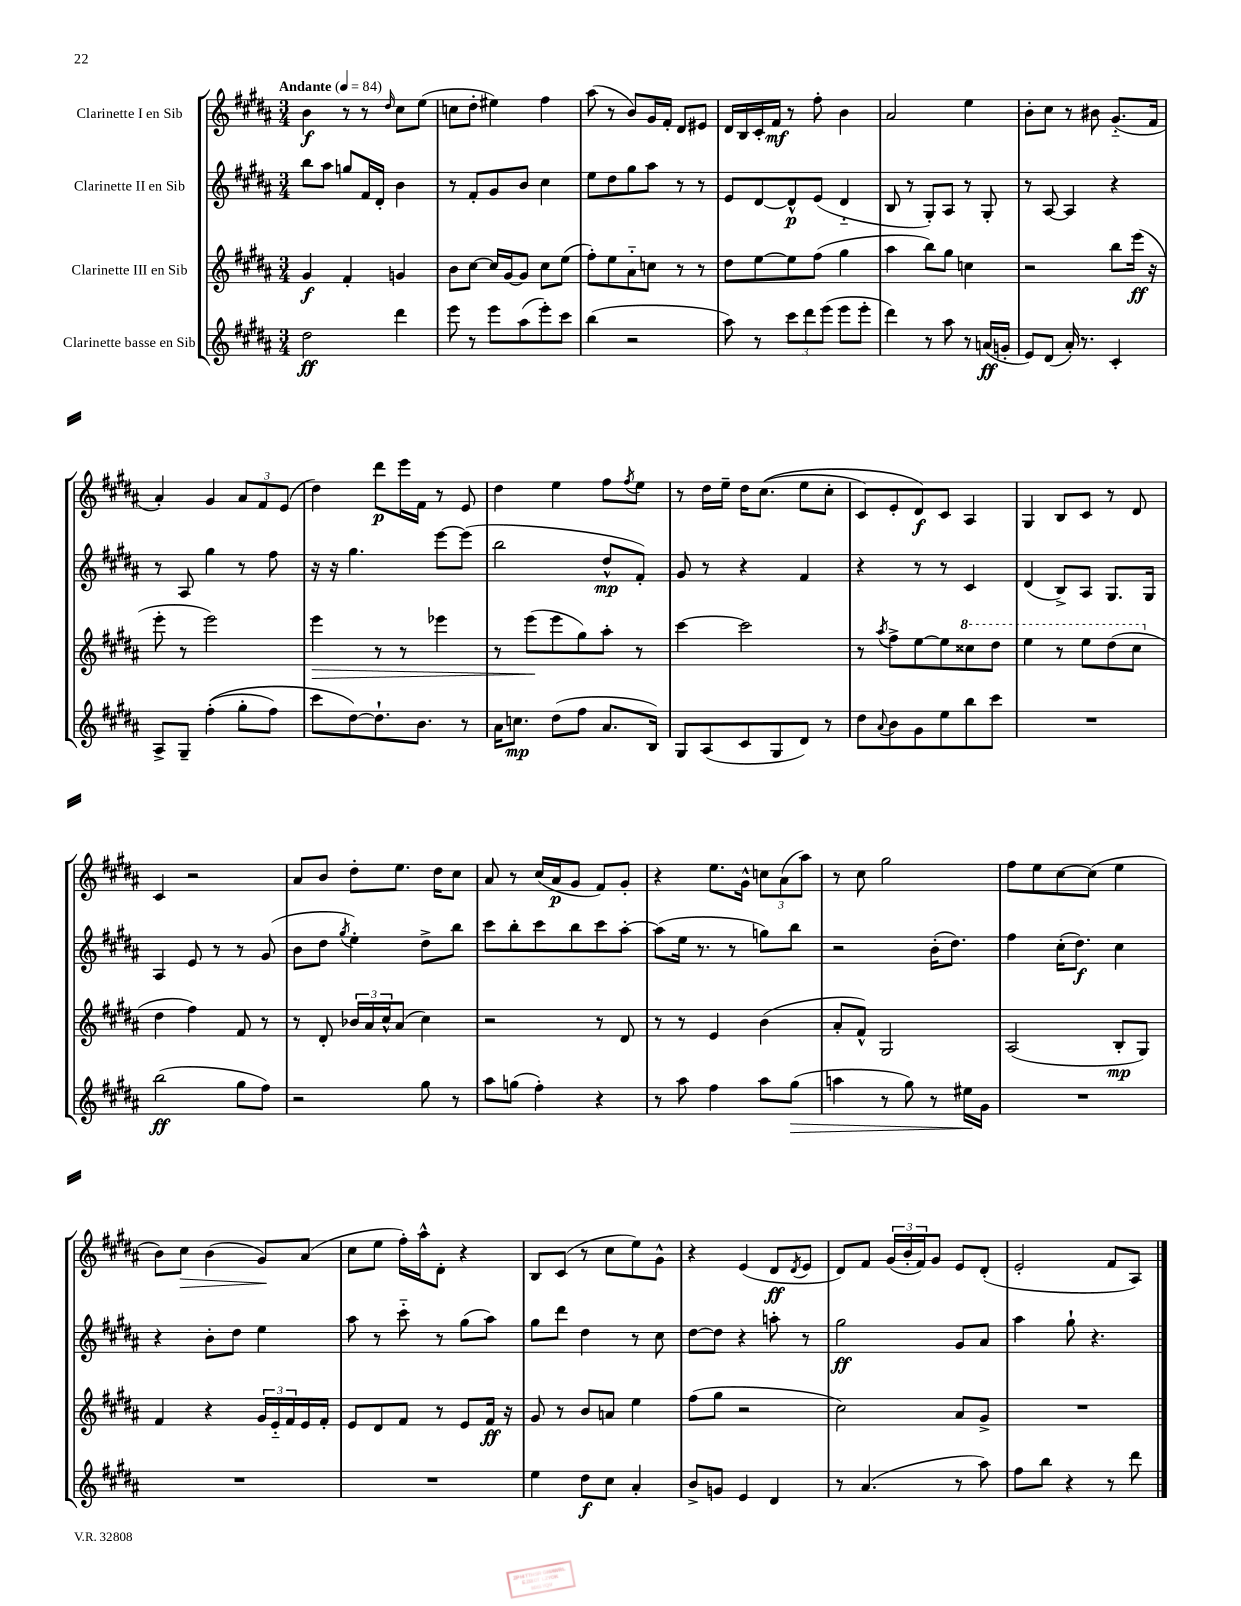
<<
\new StaffGroup <<
\new Staff = "s0" \with { instrumentName = "Clarinette I en Sib" } {
    \clef treble \key b \major \numericTimeSignature \time 3/4 \tempo "Andante" 4 = 84
    b'4\f r8 r8 \grace { dis''16 } cis''8 e''8( |
    c''8 dis''8-. eis''4) fis''4 |
    ais''8( r8 b'8) gis'16 fis'16-. dis'8 eis'8 |
    dis'16 b16 cis'16-. fis'16\mf r8 fis''8-. b'4 |
    ais'2 e''4 |
    b'8-. cis''8 r8 bis'8 gis'8.-_( fis'16 |
    ais'4-.) gis'4 \tuplet 3/2 { ais'8 fis'8 e'8( } |
    dis''4) dis'''8\p e'''16 fis'16 r8 e'8 |
    dis''4 e''4 fis''8 \acciaccatura { fis''8 } e''8 |
    r8 dis''16 e''16-- dis''16 cis''8.(\( e''8 cis''8-. |
    cis'8) e'8-. dis'8\f\) cis'8 ais4 |
    gis4 b8 cis'8 r8 dis'8 |
    cis'4 r2 |
    ais'8 b'8 dis''8-. e''8. dis''16 cis''8 |
    ais'8 r8 cis''16( ais'16\p gis'8 fis'8) gis'8-. |
    r4 e''8. gis'16-^ \tuplet 3/2 { c''8 ais'8( ais''8) } |
    r8 cis''8 gis''2 |
    fis''8 e''8 cis''8~ cis''8( e''4 |
    b'8) cis''8\> b'4( gis'8\!) ais'8( |
    cis''8 e''8 fis''16-.) ais''16-^ dis'8-. r4 |
    b8 cis'8( r8 cis''8 e''8) gis'8-^ |
    r4 e'4( dis'8\ff \acciaccatura { dis'8 } e'8 |
    dis'8) fis'8 \tuplet 3/2 { gis'16( b'16-. fis'16) } gis'8 e'8 dis'8-.( |
    e'2-. fis'8 ais8) \bar "|." |
}
\new Staff = "s1" \with { instrumentName = "Clarinette II en Sib" } {
    \clef treble \key b \major \numericTimeSignature \time 3/4
    b''8 ais''8 g''8 fis'16 dis'16-. b'4 |
    r8 fis'8-. gis'8 b'8 cis''4 |
    e''8 dis''8 gis''8 ais''8 r8 r8 |
    e'8 dis'8~ dis'8-^\p e'8( dis'4-_ |
    b8 r8 gis8-.) ais8 r8 gis8-. |
    r8 ais8~ ais4 r4 |
    r8 ais8 gis''4 r8 fis''8 |
    r16 r16 gis''4. e'''8~ e'''8( |
    b''2 dis''8-^\mp fis'8-.) |
    gis'8 r8 r4 fis'4 |
    r4 r8 r8 cis'4 |
    dis'4( b8->) ais8 gis8. gis16 |
    ais4 e'8 r8 r8 gis'8( |
    b'8 dis''8 \acciaccatura { gis''8 } e''4-.) dis''8-> b''8 |
    cis'''8 b''8-. cis'''8 b''8 cis'''8 ais''8~-. |
    ais''8( e''16 r8. r8 g''8) b''8 |
    r2 b'16-.( dis''8.) |
    fis''4 cis''16-.( dis''8.\f) cis''4 |
    r4 b'8-. dis''8 e''4 |
    ais''8 r8 cis'''8-_ r8 gis''8( ais''8) |
    gis''8 dis'''8 dis''4 r8 cis''8 |
    dis''8~ dis''8 r4 a''8-. r8 |
    gis''2\ff gis'8 ais'8 |
    ais''4 gis''8-! r4. \bar "|." |
}
\new Staff = "s2" \with { instrumentName = "Clarinette III en Sib" } {
    \clef treble \key b \major \numericTimeSignature \time 3/4
    gis'4\f fis'4-. g'4 |
    b'8 cis''8~ cis''16 gis'16~ gis'8 cis''8 e''8( |
    fis''8-.) e''8 ais'8-_ c''8 r8 r8 |
    dis''8 e''8~ e''8 fis''8( gis''4 |
    ais''4 b''8) gis''8 c''4 |
    r2 b''8 e'''16\ff( r16 |
    e'''8-. r8 e'''2) |
    e'''4\> r8 r8 ees'''4 |
    r8 e'''8\!( e'''8 gis''8) ais''8-. r8 |
    cis'''4~ cis'''2 |
    r8 \acciaccatura { ais''8 } fis''8-> e''8~ e''8 \ottava #1 cisis'''8 dis'''8 |
    e'''4 r8 e'''8 dis'''8( cis'''8 \ottava #0 |
    dis''4 fis''4) fis'8 r8 |
    r8 dis'8-. \tuplet 3/2 { bes'16 ais'16 cis''16-^ } ais'8( cis''4) |
    r2 r8 dis'8 |
    r8 r8 e'4 b'4( |
    ais'8-. fis'8-^) gis2 |
    ais2( b8-.\mp gis8) |
    fis'4 r4 \tuplet 3/2 { gis'16 e'16-_ fis'16 } e'16 fis'16-. |
    e'8 dis'8 fis'8 r8 e'8 fis'16\ff r16 |
    gis'8 r8 b'8 a'8 e''4 |
    fis''8( gis''8 r2 |
    cis''2) ais'8 gis'8-> |
    R2. \bar "|." |
}
\new Staff = "s3" \with { instrumentName = "Clarinette basse en Sib" } {
    \clef treble \key b \major \numericTimeSignature \time 3/4
    dis''2\ff dis'''4 |
    e'''8 r8 e'''8 ais''8( e'''8-.) cis'''8 |
    b''4( r2 |
    ais''8) r8 \tuplet 3/2 { cis'''8 dis'''8 e'''8( } e'''8 e'''8-. |
    dis'''4) r8 ais''8 r8 a'16\ff( g'16-. |
    e'8) dis'8( ais'16-.) r8. cis'4-. |
    ais8-> gis8-- fis''4-.(\( gis''8-. fis''8) |
    cis'''8 dis''8~\) dis''8.-! b'8. r8 |
    ais'16 c''8.\mp dis''8( fis''8 ais'8. b16) |
    gis8 ais8( cis'8 gis8 dis'8) r8 |
    dis''8 \appoggiatura { ais'8 } b'8 gis'8 e''8 b''8 cis'''8 |
    R2. |
    b''2\ff( gis''8 fis''8) |
    r2 gis''8 r8 |
    ais''8 g''8( fis''4-.) r4 |
    r8 ais''8 fis''4 ais''8 gis''8\>( |
    a''4 r8 gis''8) r8 eis''16\! gis'16 |
    R2. |
    R2. |
    R2. |
    e''4 dis''8\f cis''8 ais'4-. |
    b'8-> g'8 e'4 dis'4 |
    r8 ais'4.( r8 ais''8) |
    fis''8 b''8 r4 r8 dis'''8 \bar "|." |
}
>>
>>
\layout { \context { \Score \remove "Bar_number_engraver" } }
